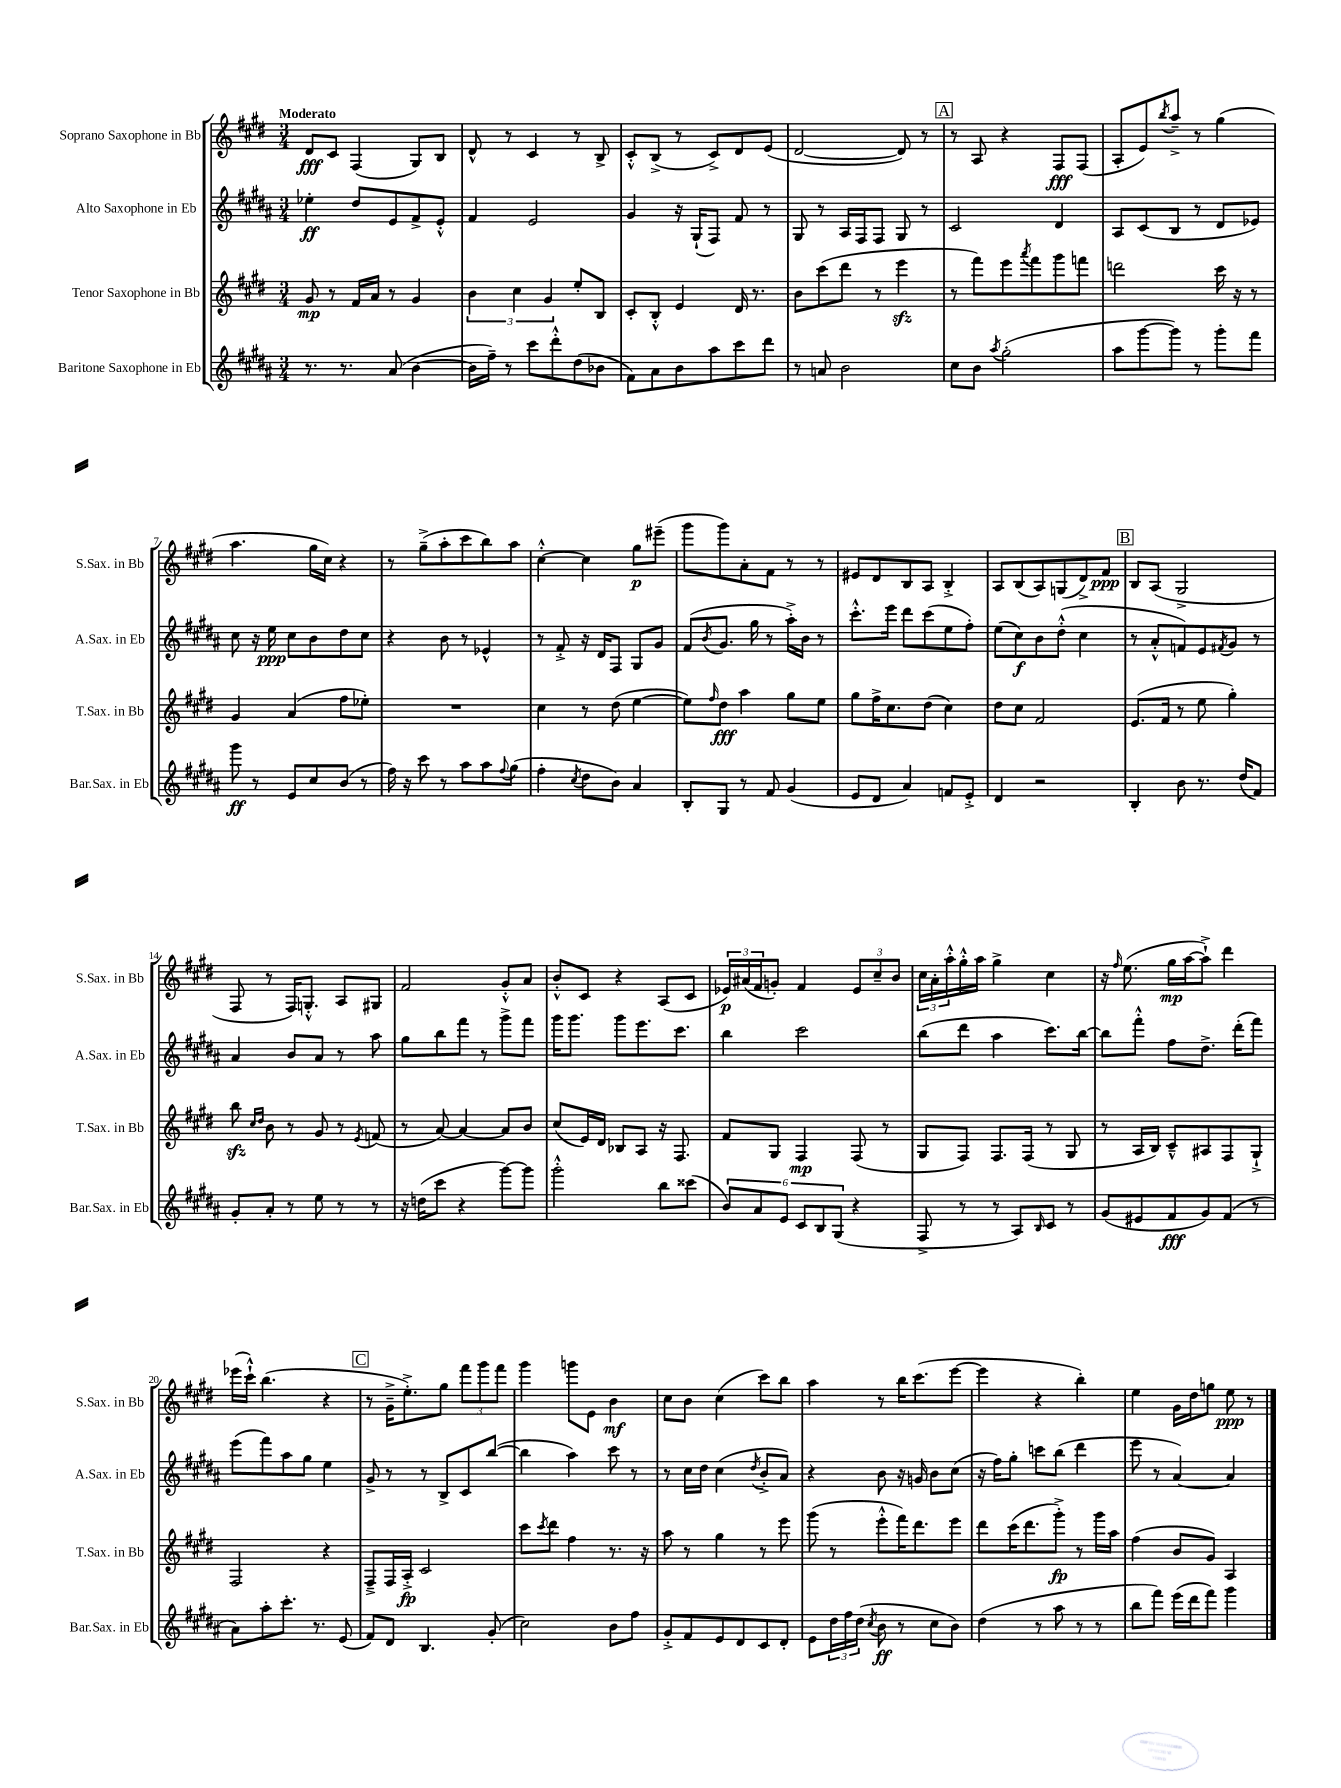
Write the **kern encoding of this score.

**kern	**dynam	**kern	**dynam	**kern	**dynam	**kern	**dynam
*part4	*part4	*part3	*part3	*part2	*part2	*part1	*part1
*staff4	*staff4	*staff3	*staff3	*staff2	*staff2	*staff1	*staff1
*I"Baritone Saxophone in Eb	*	*I"Tenor Saxophone in Bb	*	*I"Alto Saxophone in Eb	*	*I"Soprano Saxophone in Bb	*
*I'Bar.Sax. in Eb	*	*I'T.Sax. in Bb	*	*I'A.Sax. in Eb	*	*I'S.Sax. in Bb	*
*clefG2	*	*clefG2	*	*clefG2	*	*clefG2	*
*k[f#c#g#d#a#]	*	*k[f#c#g#d#]	*	*k[f#c#g#d#a#]	*	*k[f#c#g#d#]	*
*M3/4	*	*M3/4	*	*M3/4	*	*M3/4	*
=1	=1	=1	=1	=1	=1	=1	=1
!	!	!	!	!	!	!LO:TX:a:B:t=Moderato	!
8.r	.	8g#/	mp	4ee-X'\	ff	8d#/L	fff
.	.	8r	.	.	.	8c#/J	.
8.r	.	.	.	.	.	.	.
.	.	16f#/LL	.	8dd#/L	.	(4F#/	.
.	.	16a/JJ	.	.	.	.	.
(8a#/	.	8r	.	8e/	.	.	.
[4b\	.	4g#/	.	8f#^/	.	8G#/L)	.
.	.	.	.	8e'^^/J	.	8B/J	.
=2	=2	=2	=2	=2	=2	=2	=2
16b\LL]	.	6b\	.	4f#/	.	8d#^^/	.
16ff#~\JJ)	.	.	.	.	.	.	.
8r	.	.	.	.	.	8r	.
.	.	6cc#\	.	.	.	.	.
8ccc#\L	.	.	.	2e/	.	4c#/	.
.	.	6g#/	.	.	.	.	.
8ddd#'^^\	.	.	.	.	.	.	.
(8dd#\	.	8ee'/L	.	.	.	8r	.
8b-X\J	.	8B/J	.	.	.	8B^/	.
=3	=3	=3	=3	=3	=3	=3	=3
8f#\L)	.	8c#'/L	.	4g#/	.	8c#'^^/L	.
8a#\	.	8B'^^/J	.	.	.	(8B^/J	.
8b\	.	4e/	.	16r	.	8r	.
.	.	.	.	(16G#`/KL	.	.	.
8aa#\	.	.	.	8F#/J)	.	8c#^/L)	.
8ccc#\	.	16d#/	.	8f#/	.	8d#/	.
.	.	8.r	.	.	.	.	.
8ddd#\J	.	.	.	8r	.	(8e/J	.
=4	=4	=4	=4	=4	=4	=4	=4
8r	.	8b\L	.	8G#/	.	[2d#/	.
8an/	.	(8ccc#\	.	8r	.	.	.
2b\	.	8ddd#\J	.	16A#/LL	.	.	.
.	.	.	.	16F#/J	.	.	.
.	.	8r	.	8F#/J	.	.	.
.	.	4eeezz\	.	8G#/	.	8d#/])	.
.	.	.	.	8r	.	8r	.
!!LO:REH:place=s1:t=A
=5	=5	=5	=5	=5	=5	=5	=5
8cc#\L	.	8r	.	2c#/	.	8r	.
8b\J	.	8fff#\L)	.	.	.	8A/	.
8qaa#/	.	.	.	.	.	.	.
(2gg#'\	.	8eee\	.	.	.	4r	.
.	.	8qaaa/	.	.	.	.	.
.	.	8fff#\	.	.	.	.	.
.	.	8ggg#\	.	4d#/	.	8F#/L	fff
.	.	8fffn\J	.	.	.	(8F#/J	.
=6	=6	=6	=6	=6	=6	=6	=6
8aa#\L	.	2dddn\	.	8A#/L	.	8A'/L	.
[8ggg#\	.	.	.	(8c#/	.	8e/)	.
.	.	.	.	.	.	8qbb/	.
8ggg#\J])	.	.	.	8B/J	.	8aa~^/J	.
8r	.	.	.	8r	.	8r	.
8ggg#'\L	.	16ccc#\	.	8d#/L	.	(4gg#\	.
.	.	16r	.	.	.	.	.
8fff#\J	.	8r	.	8e-X/J)	.	.	.
!!LO:LB:g=z
=7	=7	=7	=7	=7	=7	=7	=7
8ggg#\	ff	4g#/	.	8cc#\	.	4.aa\	.
8r	.	.	.	16r	.	.	.
.	.	.	.	16ee\	ppp	.	.
8e/L	.	(4a/	.	8cc#\L	.	.	.
8cc#/	.	.	.	8b\	.	16gg#\LL	.
.	.	.	.	.	.	16cc#\JJ)	.
(8b/J	.	8ff#\L	.	8dd#\	.	4r	.
8r	.	8ee-X'\J)	.	8cc#\J	.	.	.
=8	=8	=8	=8	=8	=8	=8	=8
16ff#\)	.	2.r	.	4r	.	8r	.
16r	.	.	.	.	.	.	.
8ccc#\	.	.	.	.	.	(8gg#~^\L	.
8r	.	.	.	8b\	.	8aa'\	.
8aa#\L	.	.	.	8r	.	8ccc#\	.
8aa#\	.	.	.	4e-X^^/	.	8bb\)	.
8qqff#/	.	.	.	.	.	.	.
(8gg#\J	.	.	.	.	.	8aa\J	.
=9	=9	=9	=9	=9	=9	=9	=9
4ff#'\	.	4cc#\	.	8r	.	[4cc#'^^\	.
.	.	.	.	8f#'^/	.	.	.
8qcc#/	.	.	.	.	.	.	.
8dd#\L	.	8r	.	16r	.	4cc#\]	.
.	.	.	.	16d#/KL	.	.	.
8b\J)	.	(8dd#\	.	8F#/J	.	.	.
4a#/	.	[4ee\	.	8G#/L	.	8gg#\L	p
.	.	.	.	8g#/J	.	(8eee#X~\J	.
=10	=10	=10	=10	=10	=10	=10	=10
8B'/L	.	8ee\L])	.	(8f#/L	.	8ggg#\L	.
.	.	16qqff#/	.	8qb/	.	.	.
8G#/J	.	8dd#\J	fff	8.g#/J	.	8ggg#\)	.
8r	.	4aa\	.	.	.	8a'\	.
.	.	.	.	16gg#\	.	.	.
8f#/	.	.	.	8r	.	8f#\J	.
(4g#/	.	8gg#\L	.	16aa#'^\LL)	.	8r	.
.	.	.	.	16b\JJ	.	.	.
.	.	8ee\J	.	8r	.	8r	.
=11	=11	=11	=11	=11	=11	=11	=11
8e/L	.	8gg#\L	.	8.ccc#'^^\L	.	8e#X/L	.
8d#/J	.	16ff#^\K	.	.	.	8d#/	.
.	.	8.cc#\	.	16eee\Jk	.	.	.
4a#/)	.	.	.	8ddd#\L	.	8B/	.
.	.	(8dd#\J	.	(8ccc#\	.	8A/J	.
8fn/L	.	4cc#\)	.	8ee\	.	4B'^/	.
8e'^/J	.	.	.	8ff#'\J)	.	.	.
=12	=12	=12	=12	=12	=12	=12	=12
4d#/	.	8dd#\L	.	(8ee\L	.	8A/L	.
.	.	8cc#\J	.	8cc#\)	f	(8B/	.
2r	.	2f#/	.	8b\	.	8A/)	.
.	.	.	.	(8dd#'^^\J	.	(8Gn/	.
.	.	.	.	4cc#\	.	8d#^/)	.
.	.	.	.	.	.	8f#/J	ppp
!!LO:REH:place=s1:t=B
=13	=13	=13	=13	=13	=13	=13	=13
4B'/	.	(8.e/L	.	8r	.	8B/L	.
.	.	.	.	8a#'^^/L	.	(8A/J	.
.	.	16f#/Jk	.	.	.	.	.
8b\	.	8r	.	8fn/)	.	2G#^/	.
8.r	.	8ee\	.	8e/	.	.	.
.	.	.	.	8qf#X/	.	.	.
.	.	4gg#'\)	.	8g#/J	.	.	.
(16dd#/KL	.	.	.	.	.	.	.
8f#/J)	.	.	.	8r	.	.	.
!!LO:LB:g=z
=14	=14	=14	=14	=14	=14	=14	=14
8g#'/L	.	8bbzz\	.	4a#/	.	8F#/	.
.	.	16qqcc#/LL	.	.	.	.	.
.	.	16qqdd#/JJ	.	.	.	.	.
8a#'/J	.	8b\	.	.	.	8r	.
8r	.	8r	.	8b/L	.	16F#/KL)	.
.	.	.	.	.	.	8.Gn'^^/J	.
8ee\	.	8g#/	.	8a#/J	.	.	.
8r	.	8r	.	8r	.	8A/L	.
.	.	8qe/	.	.	.	.	.
8r	.	(8fn/	.	8aa#\	.	8G#X/J	.
=15	=15	=15	=15	=15	=15	=15	=15
16r	.	8r	.	8gg#\L	.	2f#/	.
(16ddn\KL	.	.	.	.	.	.	.
8ccc#\J	.	[8a/)	.	8bb\	.	.	.
4r	.	4a/_	.	8fff#\J	.	.	.
.	.	.	.	8r	.	.	.
[8ggg#\L)	.	8a/L]	.	8ggg#^\L	.	8g#'^^/L	.
8ggg#\J]	.	8b/J	.	8fff#\J	.	8a/J	.
=16	=16	=16	=16	=16	=16	=16	=16
2ggg#'^^\	.	(8cc#/L	.	16ggg#\KL	.	8b'^^/L	.
.	.	.	.	8.ggg#\J	.	.	.
.	.	16e/L)	.	.	.	8c#/J	.
.	.	16d#/JJ	.	.	.	.	.
.	.	8B-X/L	.	8ggg#\L	.	4r	.
.	.	8A/J	.	8.eee\	.	.	.
8bb\L	.	16r	.	.	.	(8A/L	.
.	.	8.F#/	.	8.ccc#\J	.	.	.
(8ccc##X\J	.	.	.	.	.	8c#/J	.
=17	=17	=17	=17	=17	=17	=17	=17
12b/L)	.	8f#/L	.	4bb\	.	24e-X/LL)	p
.	.	.	.	.	.	(24a#X/	.
12a#/	.	.	.	.	.	24f#/J	.
.	.	8G#/J	.	.	.	8gn'/J)	.
12e/J	.	.	.	.	.	.	.
12c#/L	.	4F#/	mp	2ccc#\	.	4f#/	.
12B/	.	.	.	.	.	.	.
(12G#/J	.	.	.	.	.	.	.
4r	.	(8F#/	.	.	.	12e-/L	.
.	.	.	.	.	.	12cc#~/	.
.	.	8r	.	.	.	.	.
.	.	.	.	.	.	12b/J	.
=18	=18	=18	=18	=18	=18	=18	=18
8F#^/	.	8G#/L	.	(8bb\L	.	24cc#\LL	.
.	.	.	.	.	.	24a'\	.
.	.	.	.	.	.	24aa'^^\	.
8r	.	8F#/J)	.	8ddd#\J	.	16gg#'^^\	.
.	.	.	.	.	.	16aa\JJ	.
8r	.	8.F#/L	.	4aa#\	.	4gg#^\	.
8A#/L)	.	.	.	.	.	.	.
.	.	(16F#/Jk	.	.	.	.	.
16qqB/	.	.	.	.	.	.	.
8c#/J	.	8r	.	8.ccc#\L)	.	4cc#\	.
8r	.	8G#/	.	.	.	.	.
.	.	.	.	[16bb\Jk	.	.	.
=19	=19	=19	=19	=19	=19	=19	=19
(8g#/L	.	8r	.	8bb\L]	.	16r	.
.	.	.	.	.	.	16qqff#/	.
.	.	.	.	.	.	(8.ee\	.
8e#X/	.	16A/LL	.	8fff#'^^\J	.	.	.
.	.	16B/JJ)	.	.	.	.	.
8f#/	fff	8c#~^^/L	.	8ff#\L	.	16gg#\LL	mp
.	.	.	.	.	.	[16aa\J	.
8g#/)	.	8A#X/	.	8.dd#^\J	.	8aa`^\J])	.
(8f#/J	.	8F#/	.	.	.	4ddd#\	.
.	.	.	.	(16ddd#'\KL	.	.	.
8r	.	8G#`^/J	.	8fff#\J)	.	.	.
!!LO:LB:g=z
=20	=20	=20	=20	=20	=20	=20	=20
8a#\L)	.	2F#/	.	(8eee\L	.	(16eee-X\LL	.
.	.	.	.	.	.	16ccc#`^^\JJ)	.
8aa#'\	.	.	.	8fff#\)	.	(4.bb\	.
8.ccc#'\J	.	.	.	8aa#\	.	.	.
.	.	.	.	8gg#\J	.	.	.
8.r	.	.	.	.	.	.	.
.	.	4r	.	4ee\	.	4r	.
(8e/	.	.	.	.	.	.	.
!!LO:REH:place=s1:t=C
=21	=21	=21	=21	=21	=21	=21	=21
8f#/L)	.	8F#~^/L	.	8g#^/	.	8r	.
8d#/J	.	16F#/L	.	8r	.	16g#~^\KL	.
.	.	16A'^/JJ	fp	.	.	8.ee'^\)	.
4.B/	.	2c#/	.	8r	.	.	.
.	.	.	.	8B^/L	.	8gg#\J	.
.	.	.	.	8c#/	.	12fff#\L	.
.	.	.	.	.	.	12ggg#\	.
(8g#'/	.	.	.	([8bb/J	.	.	.
.	.	.	.	.	.	12fff#\J	.
=22	=22	=22	=22	=22	=22	=22	=22
2cc#\)	.	8ccc#\L	.	4bb\]	.	4ggg#\	.
.	.	8qccc#/	.	.	.	.	.
.	.	8ddd#\J	.	.	.	.	.
.	.	4ff#\	.	4aa#\)	.	8gggn\L	.
.	.	.	.	.	.	8e\J	.
8b\L	.	8.r	.	8ccc#\	.	4b\	mf
8ff#\J	.	.	.	8r	.	.	.
.	.	16r	.	.	.	.	.
=23	=23	=23	=23	=23	=23	=23	=23
8g#'^/L	.	8aa\	.	8r	.	8cc#\L	.
8f#/	.	8r	.	16cc#\LL	.	8b\J	.
.	.	.	.	16dd#\JJ	.	.	.
8e/	.	4gg#\	.	(4cc#\	.	(4cc#\	.
8d#/	.	.	.	.	.	.	.
.	.	.	.	8qdd#/	.	.	.
8c#/	.	8r	.	8b'^/L	.	8ccc#\L)	.
8d#'/J	.	8eee\	.	8a#/J)	.	8bb\J	.
=24	=24	=24	=24	=24	=24	=24	=24
8e\L	.	(8ggg#\	.	4r	.	4aa\	.
24dd#\L	.	8r	.	.	.	.	.
24ff#\	.	.	.	.	.	.	.
(24dd#\JJ	.	.	.	.	.	.	.
8qcc#/	.	.	.	.	.	.	.
8b\	ff	8eee'^^\L	.	8b\	.	8r	.
8r	.	16fff#\K)	.	16r	.	16bb\KL	.
.	.	8.ddd#\	.	16gn/	.	(8.ccc#\	.
8cc#\L	.	.	.	8b\L	.	.	.
8b\J)	.	8eee\J	.	(8cc#\J	.	[8eee\J	.
=25	=25	=25	=25	=25	=25	=25	=25
(4dd#\	.	8ddd#\L	.	16r	.	4eee\]	.
.	.	.	.	16ff#\KL)	.	.	.
.	.	(16ccc#\K	.	8gg#'\J	.	.	.
.	.	8.ddd#\	.	.	.	.	.
8r	.	.	.	8cccn\L	.	4r	.
8aa#\	.	8ggg#'^\J)	fp	(8bb\J	.	.	.
8r	.	8r	.	4ddd#\	.	4bb'\)	.
8r	.	16ggg#\LL	.	.	.	.	.
.	.	16aa\JJ	.	.	.	.	.
=26	=26	=26	=26	=26	=26	=26	=26
8bb\L	.	(4ff#\	.	8eee\	.	4ee\	.
8fff#\J)	.	.	.	8r	.	.	.
(16eee\LL	.	8b/L	.	[4a#/)	.	16g#\LL	.
16ddd#\J	.	.	.	.	.	16dd#\J	.
8fff#\J)	.	8g#/J)	.	.	.	8ggn\J	.
4ggg#\	.	4A/	.	4a#/]	.	8ee\	ppp
.	.	.	.	.	.	8r	.
==	==	==	==	==	==	==	==
*-	*-	*-	*-	*-	*-	*-	*-
